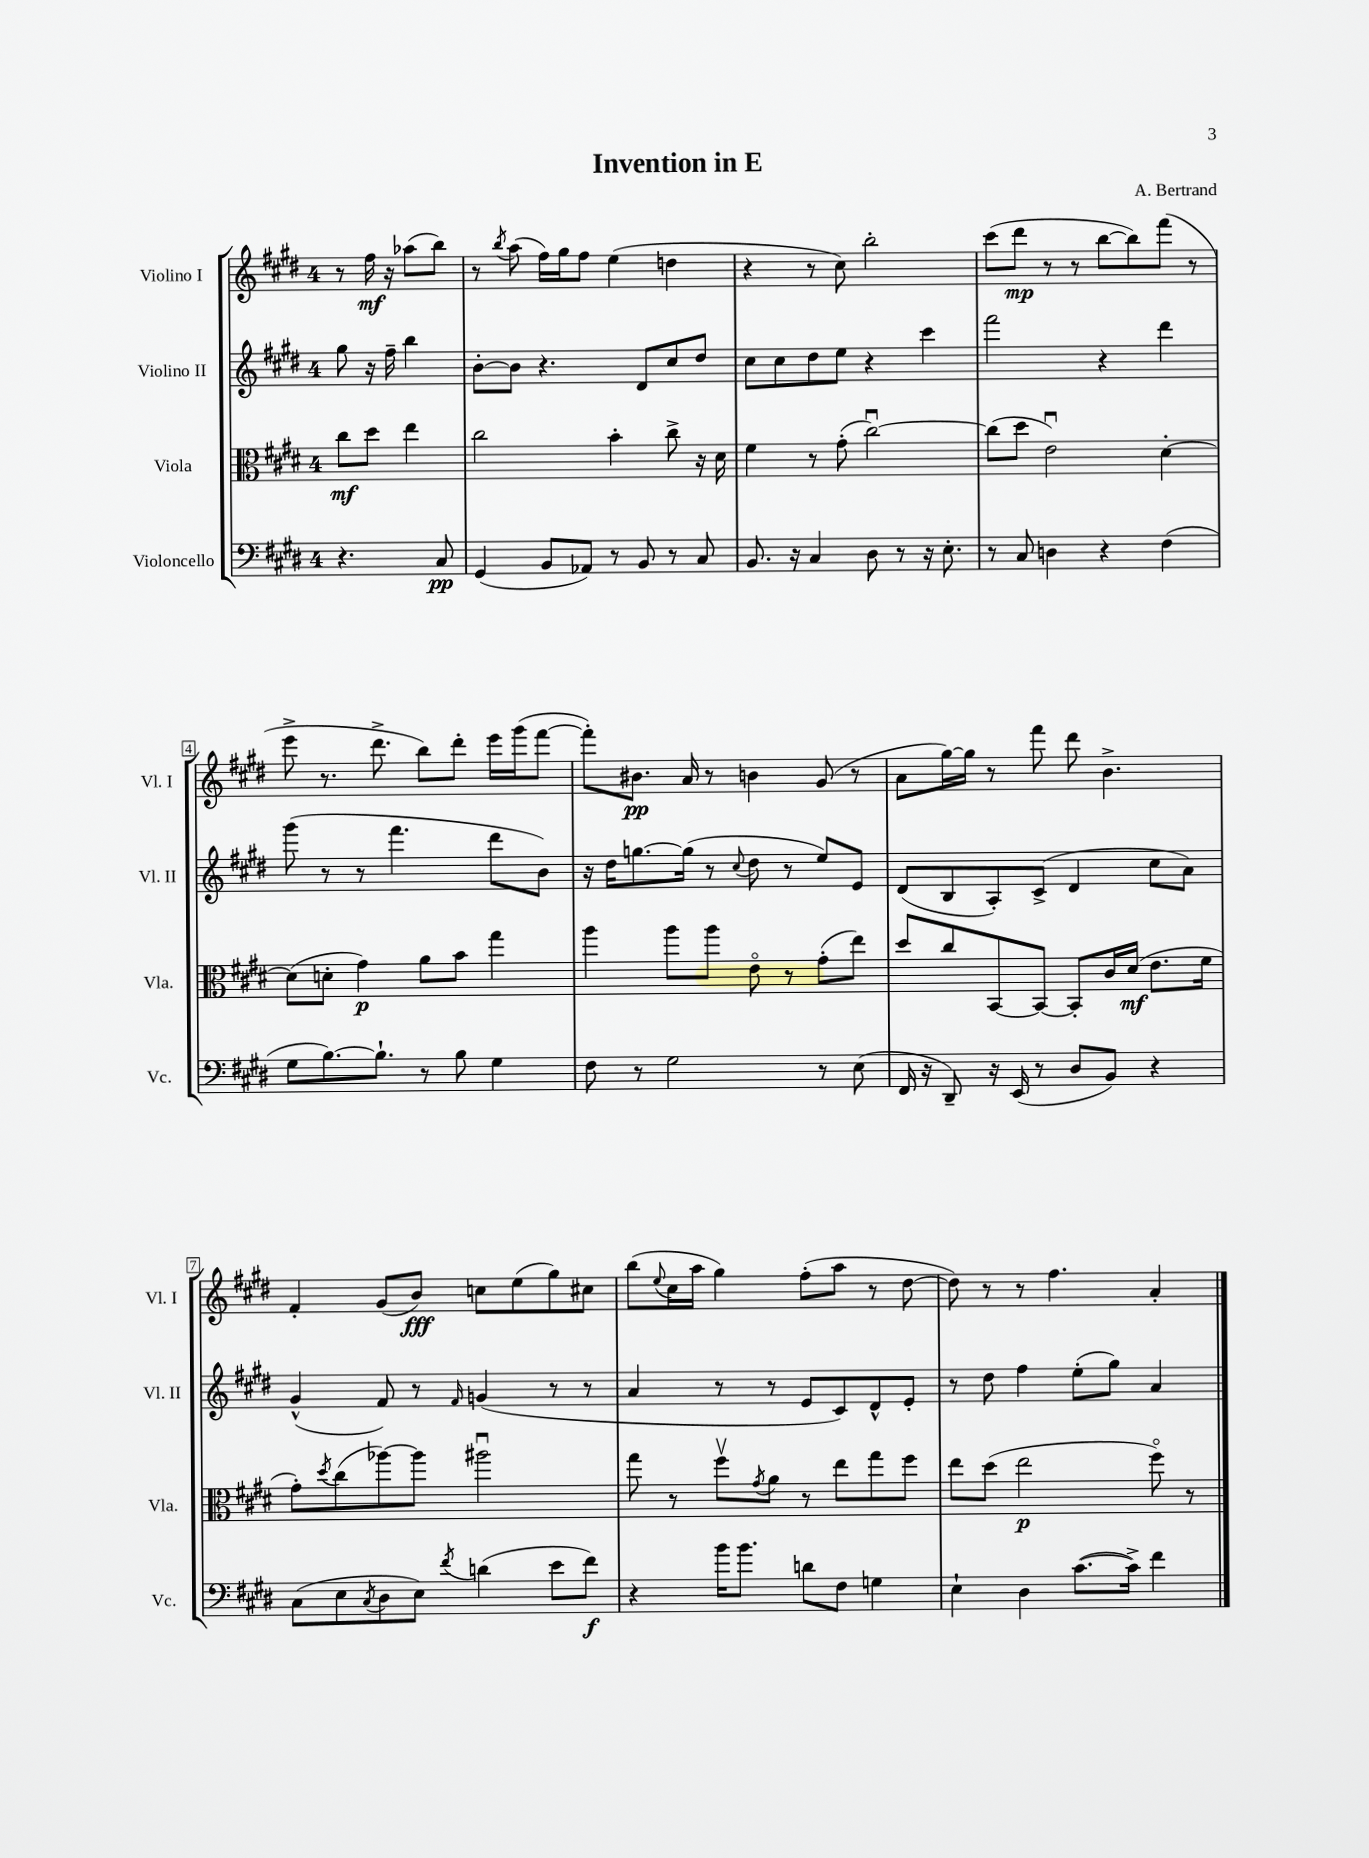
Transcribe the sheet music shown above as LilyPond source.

\header { title = "Invention in E" composer = "A. Bertrand" }
<<
\new StaffGroup <<
\new Staff = "s0" \with { instrumentName = "Violino I" shortInstrumentName = "Vl. I" } {
    \clef treble \key e \major \once \override Staff.TimeSignature.style = #'single-digit \time 4/4 \partial 2
    r8 fis''16\mf r16 aes''8( b''8) |
    r8 \acciaccatura { b''8 } a''8( fis''16) gis''16 fis''8 e''4( d''4 |
    r4 r8 cis''8) b''2-. |
    cis'''8( dis'''8\mp r8 r8 b''8~ b''8) fis'''8( r8 |
    e'''8-> r8. dis'''8.-> b''8) dis'''8-. e'''16 gis'''16( fis'''8~ |
    fis'''8-.) bis'8.\pp a'16 r8 b'4 gis'8( r8 |
    a'8 gis''16~) gis''16 r8 fis'''8 dis'''8 b'4.-> |
    fis'4-. gis'8( b'8\fff) c''8 e''8( gis''8) cis''8 |
    b''8( \appoggiatura { e''8 } cis''16 a''16 gis''4) fis''8-.( a''8 r8 dis''8~ |
    dis''8) r8 r8 fis''4. a'4-. \bar "|." |
}
\new Staff = "s1" \with { instrumentName = "Violino II" shortInstrumentName = "Vl. II" } {
    \clef treble \key e \major \once \override Staff.TimeSignature.style = #'single-digit \time 4/4 \partial 2
    gis''8 r16 fis''16-- b''4 |
    b'8~-. b'8 r4. dis'8 cis''8 dis''8 |
    cis''8 cis''8 dis''8 e''8 r4 cis'''4 |
    fis'''2 r4 dis'''4 |
    gis'''8( r8 r8 fis'''4. dis'''8 b'8) |
    r16 dis''16 g''8.~ g''16( r8 \appoggiatura { cis''8 } dis''8 r8 e''8) e'8 |
    dis'8( b8 a8-.) cis'8->( dis'4 cis''8 a'8) |
    gis'4-^( fis'8) r8 \grace { fis'16 } g'4( r8 r8 |
    a'4 r8 r8 e'8 cis'8) dis'8-^ e'8-. |
    r8 dis''8 fis''4 e''8-.( gis''8) a'4 \bar "|." |
}
\new Staff = "s2" \with { instrumentName = "Viola" shortInstrumentName = "Vla." } {
    \clef alto \key e \major \once \override Staff.TimeSignature.style = #'single-digit \time 4/4 \partial 2
    cis''8\mf dis''8 e''4 |
    cis''2 b'4-. cis''8-> r16 dis'16 |
    fis'4 r8 gis'8-.( cis''2~\downbow) |
    cis''8( dis''8 e'2\downbow) dis'4~-. |
    dis'8( d'8-. gis'4\p) a'8 b'8 gis''4 |
    a''4 a''8 a''8 e'8\flageolet r8 gis'8-.( e''8) |
    dis''8 cis''8 b,8~ b,8~ b,8-. cis'16 dis'16\mf( e'8. fis'16 |
    gis'8-.) \acciaccatura { dis''8 } cis''8( aes''8~) aes''8 ais''2\downbow |
    gis''8 r8 fis''8\upbow \acciaccatura { gis'8 } a'8 r8 e''8 gis''8 fis''8 |
    e''8 dis''8( e''2\p fis''8\flageolet) r8 \bar "|." |
}
\new Staff = "s3" \with { instrumentName = "Violoncello" shortInstrumentName = "Vc." } {
    \clef bass \key e \major \once \override Staff.TimeSignature.style = #'single-digit \time 4/4 \partial 2
    r4. cis8\pp |
    gis,4( b,8 aes,8) r8 b,8 r8 cis8 |
    b,8. r16 cis4 dis8 r8 r16 e8.-. |
    r8 cis8 d4 r4 fis4( |
    gis8 b8.~) b8.-! r8 b8 gis4 |
    fis8 r8 gis2 r8 e8( |
    fis,16 r16 dis,8--) r16 e,16( r8 dis8 b,8) r4 |
    cis8( e8 \acciaccatura { cis8 } dis8 e8) \acciaccatura { fis'8 } d'4( e'8 fis'8\f) |
    r4 b'16 b'8. d'8 fis8 g4 |
    e4-! dis4 cis'8.~( cis'16->) fis'4 \bar "|." |
}
>>
>>
\layout { \context { \Score \override BarNumber.stencil = #(make-stencil-boxer 0.1 0.3 ly:text-interface::print) } }
